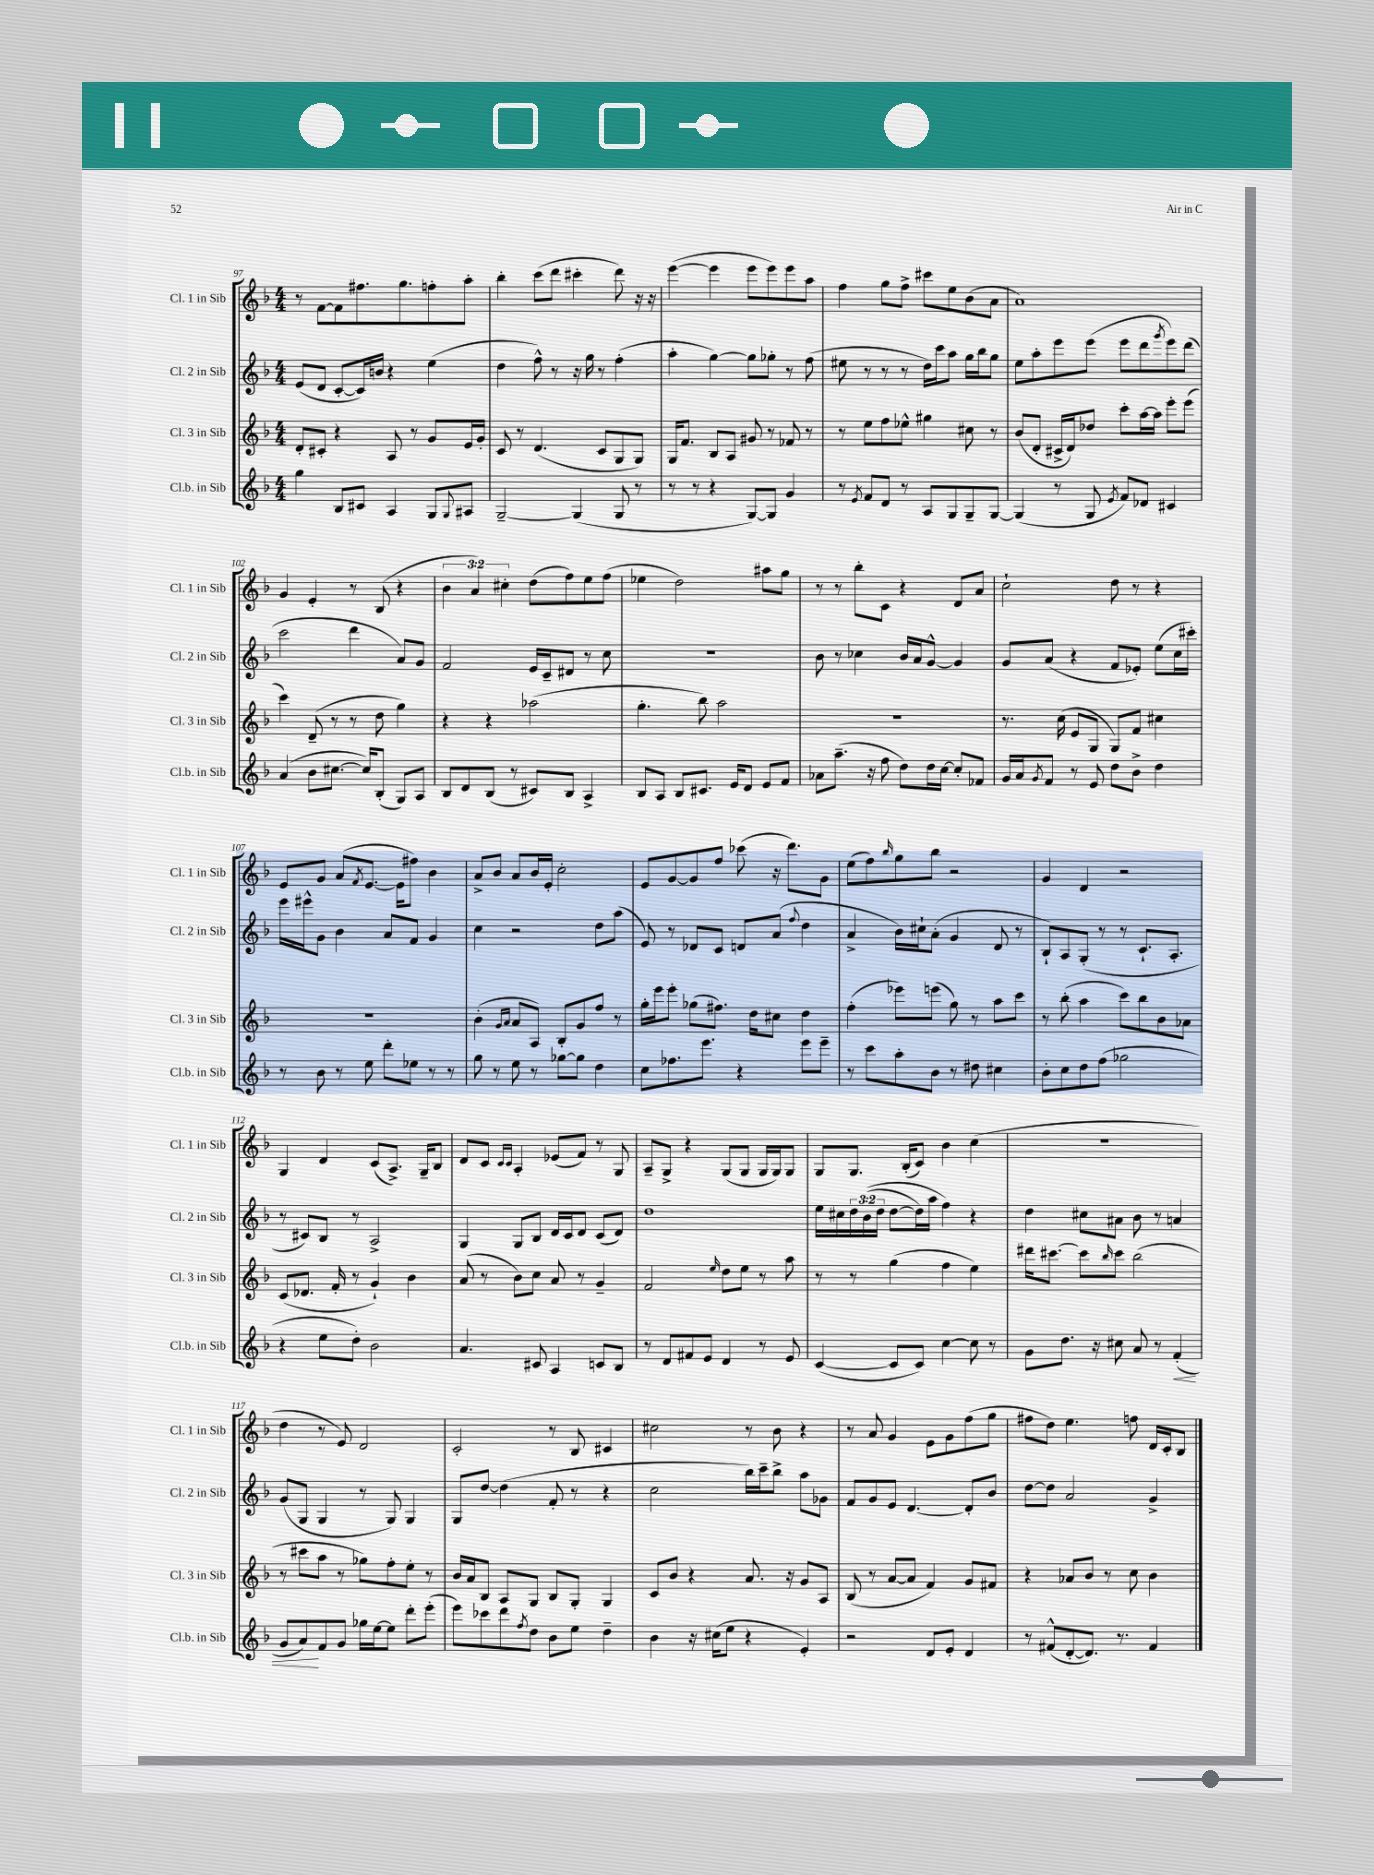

**kern	**dynam	**kern	**kern	**kern
*part4	*part4	*part3	*part2	*part1
*staff4	*staff4	*staff3	*staff2	*staff1
*I"Cl.b. in Sib	*	*I"Cl. 3 in Sib	*I"Cl. 2 in Sib	*I"Cl. 1 in Sib
*I'Cl.b. in Sib	*	*I'Cl. 3 in Sib	*I'Cl. 2 in Sib	*I'Cl. 1 in Sib
*clefG2	*	*clefG2	*clefG2	*clefG2
*k[b-]	*	*k[b-]	*k[b-]	*k[b-]
*M4/4	*	*M4/4	*M4/4	*M4/4
=97	=97	=97	=97	=97
4gg\	.	8d'/L	(8e/L	8r
.	.	8c#X'/J	8d/J	[8f\L
8B-/L	.	4r	[8c'/L	8f\]
8c#X/J	.	.	16c/L])	8.ff#X\
.	.	.	16bn/JJ	.
4A/	.	8A/	4r	.
.	.	.	.	8.gg\
.	.	8r	.	.
8G/L	.	8g/L	(4ee\	8ffn'\
8qqG/	.	.	.	.
8A#X/J	.	16e/L	.	8aa'\J
.	.	16g'/JJ	.	.
=98	=98	=98	=98	=98
[2G~/	.	8c/	4dd\	4bb-'\
.	.	8r	.	.
.	.	(4.d/	8ff^^\)	(8ccc\L
.	.	.	8r	8ddd\J
(4G/]	.	.	16r	4ccc#X'\
.	.	.	16gg\	.
.	.	8c/L	8r	.
8G/	.	8G/	(4ff'\	8ddd\)
8r	.	8G/J)	.	16r
.	.	.	.	16r
=99	=99	=99	=99	=99
8r	.	16G/KL	4aa'\	([4eee\
.	.	8.f/J	.	.
8r	.	.	.	.
4r	.	8B-/L	[4gg\)	4eee\]
.	.	8A/J	.	.
[8G/L)	.	8g#X/	8gg\L]	8eee\L
8G/J]	.	8r	8gg-X'\J	8eee\)
4g/	.	8f-X/	8r	8eee\
.	.	8r	(8ff\	8aa\J
=100	=100	=100	=100	=100
8r	.	8r	8ee#X\	4ff\
8qe/	.	.	.	.
8f/L	.	8ee\L	8r	.
8d/J	.	8ff\	8r	8gg\L
8r	.	8ee-X^^\J	8r	8ff^\J
8A/L	.	4gg#X\	16dd\LL)	8ccc#X\L
.	.	.	16ccc\J	.
8G/	.	.	8aa\J	8ee\
8G~/	.	8cc#X\	16gg\LL	(8b-\
.	.	.	16bb-\J	.
[8G/J	.	8r	8gg\J	8a\J
=101	=101	=101	=101	=101
(4G/]	.	(8b-/L	8ee\L	1a)
.	.	8d'/J	8aa'\	.
8r	.	16c#X^/LL	8eee\	.
.	.	16d/J)	.	.
8G/	.	8dd-X/J	(8eee\J	.
8qe/	.	.	.	.
8f/L)	.	8ccc'\L	8eee\L	.
8d-X/J	.	[16aa\L	8ddd\	.
.	.	16aa\JJ]	.	.
.	.	.	8qggg/	.
4c#X/	.	8eee'\L	8eee\)	.
.	.	(8eee\J	(8ddd\J	.
!!LO:LB:g=z
=102	=102	=102	=102	=102
(4a/	.	4ccc\)	2ccc\	4g/
8b-\L	.	(8d~/	.	4e'/
[8.cc#X\J	.	8r	.	.
.	.	8r	4ddd\	8r
16cc#/KL])	.	.	.	.
(8B-'/J	.	8dd\	.	(8B-/
8G/L)	.	4gg\)	8a/L)	4r
8A/J	.	.	8g/J	.
=103	=103	=103	=103	=103
8B-/L	.	4r	2f/	6b-\
8d/	.	.	.	.
.	.	.	.	6a/)
(8B-/J	.	4r	.	.
.	.	.	.	6cc#X'\
8r	.	.	.	.
8c#X/L)	.	(2aa-X\	16e/LL	(8dd\L
.	.	.	16c~/J	.
8B-/J	.	.	8d#X/J	8ff\)
4A^/	.	.	8r	8ee\
.	.	.	8cc\	(8ff\J
=104	=104	=104	=104	=104
8B-/L	.	4.gg'\	1r	4ee-X\
8A/J	.	.	.	.
8B-/L	.	.	.	2dd\)
8.c#X/J	.	8bb-\)	.	.
.	.	2aa\	.	.
16e/KL	.	.	.	.
8d/J	.	.	.	.
8e/L	.	.	.	8aa#X\L
8f/J	.	.	.	8gg\J
=105	=105	=105	=105	=105
8a-X\L	.	1r	8b-\	8r
(8.aa~\J	.	.	8r	8r
.	.	.	4cc-X\	8bb-'\L
16r	.	.	.	.
8ff\	.	.	.	8c\J
8dd\L)	.	.	16b-/LL	4r
.	.	.	16a/J	.
16dd\L	.	.	[8g^^/J	.
[16cc\JJ	.	.	.	.
8cc'/L]	.	.	4g/]	8d/L
8f-X/J	.	.	.	8a/J
=106	=106	=106	=106	=106
16g/LL	.	8.r	8g/L	2cc`\
16a/J	.	.	.	.
8qg/	.	.	.	.
8f/J	.	.	(8a/J	.
.	.	(16cc\	.	.
8r	.	8e/L	4r	.
8e/	.	8G/J	.	.
8dd\L	.	8G/L)	8f/L	8dd\
8b-^\J	.	8f/J	8e-X'/J)	8r
4dd\	.	4cc#X\	(8ee\L	4r
.	.	.	16cc\L	.
.	.	.	16ccc#X'\JJ)	.
!!LO:LB:g=z
=107	=107	=107	=107	=107
8r	.	1r	16eee\LL	8e/L
.	.	.	16eee#X^^\J	.
8b-\	.	.	8g\J	8g/J
8r	.	.	4b-\	(8a/L
.	.	.	.	8qf/
8ee\	.	.	.	[8.e/J
8ddd'\L	.	.	8a/L	.
.	.	.	.	16e\KL]
8ee-X\J	.	.	8f/J	8ff#X\J)
8r	.	.	4g/	4b-\
8r	.	.	.	.
=108	=108	=108	=108	=108
8gg\	.	(4b-'\	4cc\	8a^/L
8r	.	.	.	8b-/J
.	.	16qqg/LL	.	.
.	.	16qqa/JJ	.	.
8ee\	.	8a/L	2r	8a/L
8r	.	8A/J)	.	16b-/L
.	.	.	.	16e'/JJ
[8gg-X\L	.	8B-'/L	.	2cc'\
8gg-\J]	.	8g/	.	.
4dd\	.	8ff/J	8dd\L	.
.	.	8r	(8aa\J	.
=109	=109	=109	=109	=109
8cc\L	.	16gg'\LL	8e/)	8e/L
.	.	16eee\J	.	.
8.ff-X\	.	8eee'\J	8r	[8g/
.	.	(8gg-X\L	8d-X/L	8g/]
8.eee\J	.	.	.	.
.	.	8.ff#X\J)	8c/J	8ff/J
4r	.	.	8dn/L	(8ccc-X\
.	.	16dd\KL	.	.
.	.	8cc#X\J	(8a/J	16r
.	.	.	.	8.ddd\L)
.	.	.	8qqff/	.
8eee\L	.	4dd\	4dd\	.
8eee~\J	.	.	.	8g\J
=110	=110	=110	=110	=110
8r	.	(4ff'\	4a^/	(8ee\L
8ccc\L	.	.	.	8ff\)
.	.	.	.	16qqbb-/
8aa'\	.	8eee-X\L)	16b-\LL)	8gg\
.	.	.	16cc#X`\J	.
8b-\J	.	(8eeen\J	(8a'\J	8bb-\J
8r	.	8gg\)	4g/	2r
8dd#X\	.	8r	.	.
4cc#X\	.	8aa\L	8d/	.
.	.	8ccc\J	8r	.
=111	=111	=111	=111	=111
8b-'\L	.	8r	8B-`/L)	4g/
8cc\	.	(8bb-'\	8A/	.
8dd\	.	4aa\	(8G'/J	4d/
(8ff\J	.	.	8r	.
2gg-X\	.	8ccc\L)	8r	2r
.	.	8bb-\	8.c`/L	.
.	.	8b-\	.	.
.	.	.	8.A'/J	.
.	.	8a-X\J	.	.
!!LO:LB:g=z
=112	=112	=112	=112	=112
4r	.	(8c/L	8r	4G/
.	.	8.d-X/J	8c#X/L)	.
8ee\L	.	.	8B-/J	4d/
.	.	16f'/	.	.
8dd'\J)	.	8r	8r	.
2b-\	.	4g`/)	2A^/	(8c/L
.	.	.	.	8.A^/J)
.	.	4b-\	.	.
.	.	.	.	16G~/KL
.	.	.	.	8B-/J
=113	=113	=113	=113	=113
4.a/	.	(8a/	4G/	8d/L
.	.	8r	.	8c/J
.	.	.	.	16qqc/LL
.	.	.	.	16qqc/JJ
.	.	8b-\L)	8G/L	4A'/
8c#X/	.	8cc\J	8B-/J	.
4A/	.	8a/	16d/LL	(8e-X/L
.	.	.	16c/J	.
.	.	8r	8d/J	8f/J)
8cn/L	.	4g~/	(8c/L	8r
8B-/J	.	.	8d/J)	8G/
=114	=114	=114	=114	=114
8r	.	2f/	1dd	8A~/L
8d/L	.	.	.	8G^/J
8f#X/	.	.	.	4r
8e/J	.	.	.	.
.	.	16qqee/	.	.
4d/	.	8dd\L	.	(8G/L
.	.	8ee\J	.	8G/J
8r	.	8r	.	16G/LL
.	.	.	.	16G/J)
8e/	.	8aa\	.	8G/J
=115	=115	=115	=115	=115
([4c/	.	8r	16ee\LL	8G/L
.	.	.	16cc#X\	.
.	.	8r	24dd\	8.G/J
.	.	.	((24b-\	.
.	.	.	24dd\JJ	.
8c/L]	.	(4gg\	[8dd\L	.
.	.	.	.	(16B-'/KL
8c/J)	.	.	16dd\L])	8c/J)
.	.	.	16aa\JJ	.
[4cc\	.	4ff\	4ff\)	4b-\
8cc\]	.	4ee\)	4r	(4cc\
8r	.	.	.	.
=116	=116	=116	=116	=116
8g\L	.	16ddd#X\KL	4dd\	1r
.	.	[8.ccc#X\J	.	.
8.dd\J	.	.	.	.
.	.	8ccc#\L]	8cc#X\L	.
16r	.	.	.	.
.	.	16qqbb-/	.	.
8cc#X\	.	8ccc#\J	8a#X\J	.
8a/	.	(2bb-\	8b-\	.
8r	.	.	8r	.
!	!LO:HP:b	!	!	!
(4f'/	<	.	4an/	.
!!LO:LB:g=z
=117	=117	=117	=117	=117
8g/L	.	8r	(8g/L	4dd\
8a/)	.	8ccc#X\L	8G/J	.
8f/	[	8aa\J	4G/	8r
8g/J	.	8r	.	8e/)
16gg-X\LL	.	8gg-X\L)	8r	2d/
[16ee\J	.	.	.	.
8ee\J]	.	8ff'\	8G/)	.
8ddd'\L	.	8ee'\J	4G/	.
(8eee'\J	.	8r	.	.
=118	=118	=118	=118	=118
8eee\L)	.	16b-/LL	8G/L	2c'/
.	.	16a/J	.	.
8ccc-X\	.	8B-/J	[8dd/J	.
8ddd\	.	8A/L	(4dd\]	.
8qff/	.	.	.	.
8dd\J	.	8G/J	.	.
8b-\L	.	8B-/L	8f'/	8r
8ee\J	.	8G'/J	8r	8B-/
4dd~\	.	4G/	4r	4c#X/
=119	=119	=119	=119	=119
4b-\	.	8c/L	2cc\	2cc#X\
.	.	8b-/J	.	.
16r	.	4r	.	.
(16cc#X\KL	.	.	.	.
8ee\J	.	.	.	.
4r	.	8.a/	16bb-\LL)	8r
.	.	.	16ccc~\J	.
.	.	.	8bb-^\J	8b-\
.	.	16r	.	.
4e'/)	.	8g/L	8aa\L	4r
.	.	8A/J	8g-X\J	.
=120	=120	=120	=120	=120
2r	.	(8B-/	8f/L	8r
.	.	8r	8g/	8a/
.	.	[8a/L	8e/J	4g/
.	.	8a/J]	[4.d/	.
8d/L	.	4f/)	.	8e\L
8e'/J	.	.	.	8g\
4d/	.	8g/L	8d'/L]	(8ff\
.	.	8f#X/J	8b-/J	8gg\J
=121	=121	=121	=121	=121
8r	.	4r	[8dd\L	8ff#X\L
(8f#X^^/L	.	.	8dd\J]	8dd\J)
[8d'/	.	8a-X/L	2a/	4.ee\
8.d/J])	.	8b-/J	.	.
.	.	8r	.	.
8.r	.	.	.	.
.	.	8cc\	.	8ffn\
4f#/	.	4b-\	4g^/	16d/LL
.	.	.	.	16c'/J
.	.	.	.	8B-/J
==	==	==	==	==
*-	*-	*-	*-	*-
